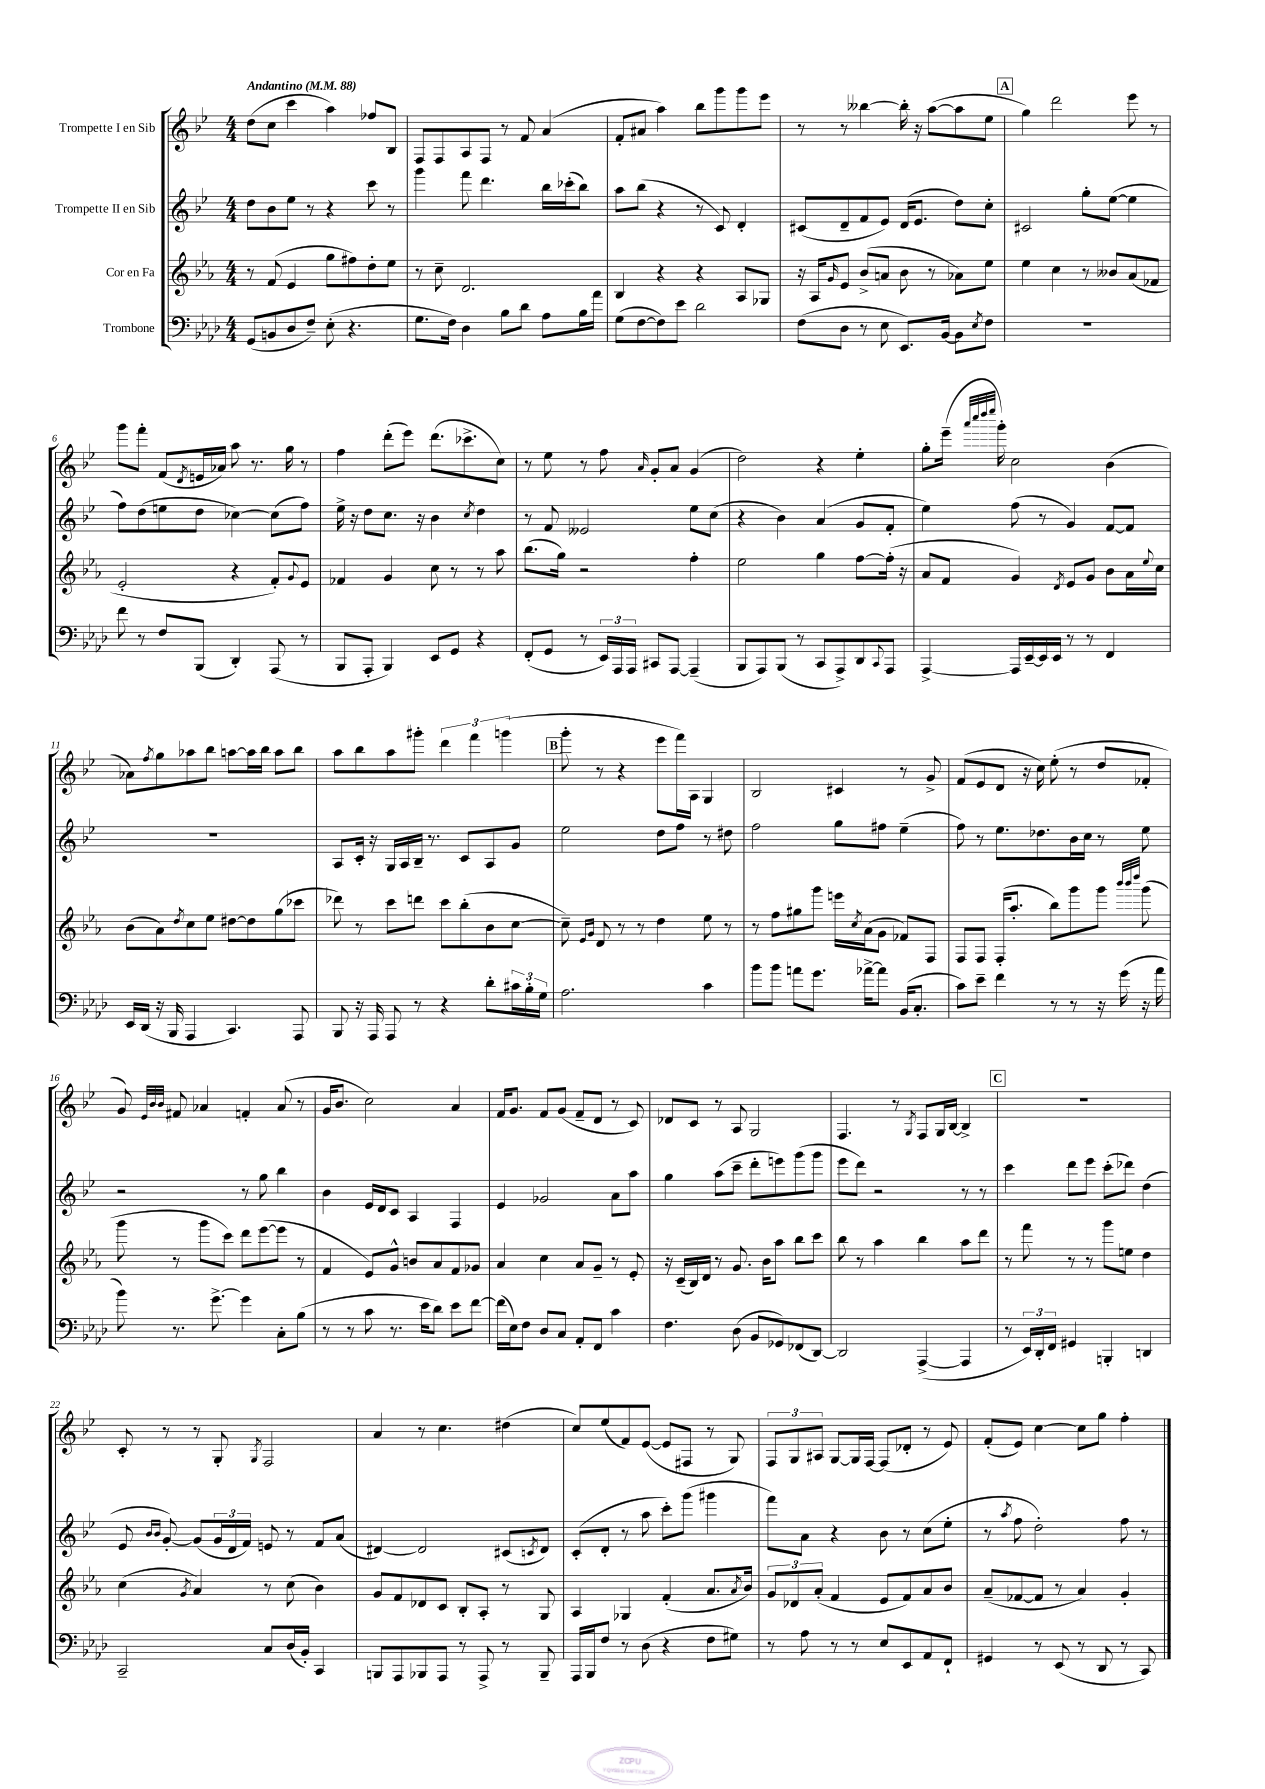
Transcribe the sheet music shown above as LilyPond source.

<<
\new StaffGroup <<
\new Staff = "s0" \with { instrumentName = "Trompette I en Sib" } {
    \clef treble \key bes \major \numericTimeSignature \time 4/4 \tempo "Andantino" 4 = 88
    d''8( c''8 c'''4 a''4) fes''8 bes8 |
    f8 f8 a8 f8 r8 f'8 a'4( |
    f'8-. ais'8 a''4) bes''8 g'''8 g'''8 ees'''8 |
    r8 r8 beses''4~ beses''16-. r16 a''8~( a''8 ees''8 |
    \mark \markup { \box "A" } g''4) d'''2 ees'''8 r8 |
    g'''8 f'''8-. f'8( \acciaccatura { d'8 } e'16 aes'16) a''8 r8. g''16 r8 |
    f''4 d'''8-.( ees'''8) d'''8.( ces'''8.-> c''8) |
    r8 ees''8 r8 f''8 \grace { a'16 } g'8-. a'8 g'4( |
    d''2) r4 ees''4-. |
    g''8-. ees'''16--( \grace { a'''32 c''''32 d''''32 ees''''32 } g'''16-.) c''2 bes'4( |
    aes'8) \acciaccatura { f''8 } g''8 aes''8 bes''8 a''8~ a''16 bes''16 a''8 bes''8 |
    a''8 bes''8 a''8 gis'''8-. \tuplet 3/2 { d'''4 f'''4 g'''4( } |
    \mark \markup { \box "B" } g'''8-. r8 r4 ees'''8 f'''16) a16 g4 |
    bes2 cis'4 r8 g'8-> |
    f'8( ees'8 d'8 r16 c''16) ees''8-.( r8 d''8 fes'8-. |
    g'8) \grace { ees'32 bes'32 bes'32 } fis'8 aes'4 f'4-. aes'8( r8 |
    g'16 bes'8. c''2) a'4 |
    f'16 g'8. f'8 g'8( f'8-- d'8 r8 c'8) |
    des'8 c'8 r8 a8 g2 |
    f4. r8 \acciaccatura { g8 } f8 g16 bes16~ bes4-> |
    \mark \markup { \box "C" } R1 |
    c'8-. r8 r8 g8-. \acciaccatura { g8 } f2 |
    a'4 r8 c''4. dis''4( |
    c''8) ees''8( f'8) ees'8~( ees'8 fis8 r8 g8) |
    \tuplet 3/2 { f8 g8 ais8 } g8~ g16 f16~ f8( des'8-. r8 ees'8) |
    f'8-.( ees'8) c''4~ c''8 g''8 f''4-. \bar "|." |
}
\new Staff = "s1" \with { instrumentName = "Trompette II en Sib" } {
    \clef treble \key bes \major \numericTimeSignature \time 4/4
    d''8 bes'8 ees''8 r8 r4 c'''8 r8 |
    g'''4 f'''8 d'''4. bes''16 ces'''16-.( bes''8) |
    a''8 bes''8( r4 r8 c'8) d'4-. |
    cis'8( d'8-- f'8 ees'8) d'16( ees'8. d''8) c''8-. |
    \mark \markup { \box "A" } cis'2 g''8-. ees''8~( ees''4 |
    f''8) d''8( e''8 d''8 ces''4~) ces''8( f''8) |
    ees''16-> r16 d''8 c''8. r16 bes'4 \acciaccatura { c''8 } d''4 |
    r8 f'8 eeses'2 ees''8 c''8( |
    r4 bes'4) a'4( g'8 f'8-. |
    ees''4) f''8( r8 g'4) f'8~ f'8 |
    R1 |
    a8 c'16-. r16 g16 a16 bes16-- r8. c'8 a8 g'8 |
    \mark \markup { \box "B" } ees''2 d''8 f''8 r8 dis''8 |
    f''2 g''8 fis''8 ees''4--( |
    f''8) r8 ees''8. des''8. bes'16 c''16 r8 ees''8 |
    r2 r8 g''8 bes''4 |
    bes'4 ees'16 d'16 c'8 a4 f4 |
    ees'4 ges'2 a'8 a''8 |
    g''4 a''8( c'''8-- d'''8-. e'''8) g'''8( g'''8 |
    ees'''8 d'''8) r2 r8 r8 |
    \mark \markup { \box "C" } c'''4 d'''8 ees'''8 c'''8-.( des'''8) d''4( |
    ees'8 \grace { bes'16 bes'16 } g'8~-.) g'8( \tuplet 3/2 { g'16 d'16 f'16) } e'8 r8 f'8 a'8( |
    dis'4~) dis'2 cis'8( \acciaccatura { c'8 } dis'8) |
    c'8-.( d'8-. r8 a''8 c'''8-.) g'''8( gis'''4 |
    f'''8) a'8 r4 bes'8 r8 c''8( ees''8-. |
    r8 \acciaccatura { a''8 } f''8 d''2-.) f''8 r8 \bar "|." |
}
\new Staff = "s2" \with { instrumentName = "Cor en Fa" } {
    \clef treble \key ees \major \numericTimeSignature \time 4/4
    r8 f'8( ees'4 g''8 fis''8) d''8-. ees''8 |
    r8 c''8-- d'2. |
    bes4 r4 r4 aes8 ges8 |
    r16 aes16 \grace { g'16 } ees'8 bes'8->( a'8 bes'8 r8 aes'8) ees''8 |
    \mark \markup { \box "A" } ees''4 c''4 r8 beses'8 aes'8( fes'8 |
    ees'2-. r4 f'8-.) \appoggiatura { g'8 } ees'8 |
    fes'4 g'4 c''8 r8 r8 aes''8 |
    bes''8.( g''16) r2 f''4-. |
    ees''2 g''4 f''8~ f''16-.( r16 |
    aes'8 f'8 g'4) \acciaccatura { d'8 } ees'8 g'8 bes'8 aes'16 \appoggiatura { ees''8 } c''16 |
    bes'8( aes'8) \acciaccatura { d''8 } c''8 ees''8 dis''8~ dis''8 g''8( ces'''8 |
    des'''8) r8 c'''8 d'''8 c'''8 bes''8-.( bes'8 c''8~ |
    \mark \markup { \box "B" } c''8--) \grace { ees'16 g'16 } d'8 r8 r8 d''4 ees''8 r8 |
    r8 f''8 gis''8 g'''8 e'''16 \acciaccatura { c''8 } aes'16( g'8 fes'8) f8 |
    f8 f8 f16-.( aes''8.-. bes''8) g'''8 g'''8 \grace { bes'''32 bes'''32 d''''32 } g'''8( |
    g'''8 r8 g'''8 c'''8) d'''8 ees'''8~( ees'''8 r8 |
    f'4 ees'8) g'8-^ b'8 aes'8 f'8 ges'8 |
    aes'4 c''4 aes'8 g'8-- r8 ees'8-. |
    r16 c'16--( bes16) d'16 r8 g'8. bes'16 aes''8 bes''8 c'''8 |
    bes''8 r8 aes''4 bes''4 aes''8 d'''8 |
    \mark \markup { \box "C" } r8 f'''8 r8 r8 g'''8 e''8 d''4 |
    c''4( \acciaccatura { g'8 } aes'4) r8 c''8( bes'4) |
    g'8 f'8 des'8 c'8 bes8-. aes8-. r8 g8 |
    aes4 ges4 f'4-.( aes'8. \acciaccatura { aes'8 } bes'16) |
    \tuplet 3/2 { g'8 des'8 aes'8-.( } f'4 ees'8 f'8) aes'8 bes'8 |
    aes'8--( fes'8~ fes'8 r8 aes'4) g'4-. \bar "|." |
}
\new Staff = "s3" \with { instrumentName = "Trombone" } {
    \clef bass \key aes \major \numericTimeSignature \time 4/4
    g,8( b,8 des8 f8--) ees8-.( r4. |
    g8. f16) des4 bes8 des'8 aes8 bes16 aes'16 |
    g8( f8~ f8) ees'8 des'2 |
    f8( des8 r8 ees8 ees,8.) bes,16~ bes,8 \acciaccatura { ees8 } f8 |
    \mark \markup { \box "A" } R1 |
    f'8 r8 f8 bes,,8( des,4-.) aes,,8( r8 |
    bes,,8 aes,,8-. bes,,4) ees,8 g,8 r4 |
    f,8-.( g,8 r8 \tuplet 3/2 { ees,16) aes,,16 aes,,16 } cis,8 aes,,8~ aes,,4--( |
    bes,,8 aes,,8) bes,,8( r8 c,8 aes,,8->) des,8 \appoggiatura { c,8 } aes,,8 |
    aes,,4~-> aes,,16 ees,16~-- ees,16 ees,16 r8 r8 f,4 |
    ees,16 des,16( r16 bes,,16 aes,,4 c,4.) aes,,8 |
    bes,,8 r16 aes,,16 aes,,8 r8 r4 des'8-. \tuplet 3/2 { cis'16 bes16-. g16 } |
    \mark \markup { \box "B" } aes2. c'4 |
    bes'8 bes'8 a'8 g'8. aes'16~-> aes'8 bes,16( c8.-. |
    c'8) ees'8-- f'4 r8 r8 r16 g'16( r16 aes'16 |
    bes'8) r8. g'8.~-> g'4 c8-. bes8( |
    r8 r8 c'8 r8. ees'16 des'8) ees'8 f'8~ |
    f'16( ees16) f8 des8 c8 aes,8-. f,8 c'4 |
    f4. des8( bes,8 ges,8) fes,8( des,8~) |
    des,2 aes,,4~->( aes,,4 |
    \mark \markup { \box "C" } r8 \tuplet 3/2 { ees,16) des,16-. f,16 } gis,4 b,,4-. d,4 |
    c,2-- c8 des16( bes,16-.) c,4 |
    b,,8 aes,,8 bes,,8 aes,,8 r8 aes,,8-> r8 bes,,8-- |
    aes,,16 bes,,16 f8 r8 des8( r4 f8 gis8) |
    r8 aes8 r8 r8 ees8 ees,8 aes,8 f,8-! |
    gis,4 r8 ees,8( r8 des,8 r8 c,8) \bar "|." |
}
>>
>>
